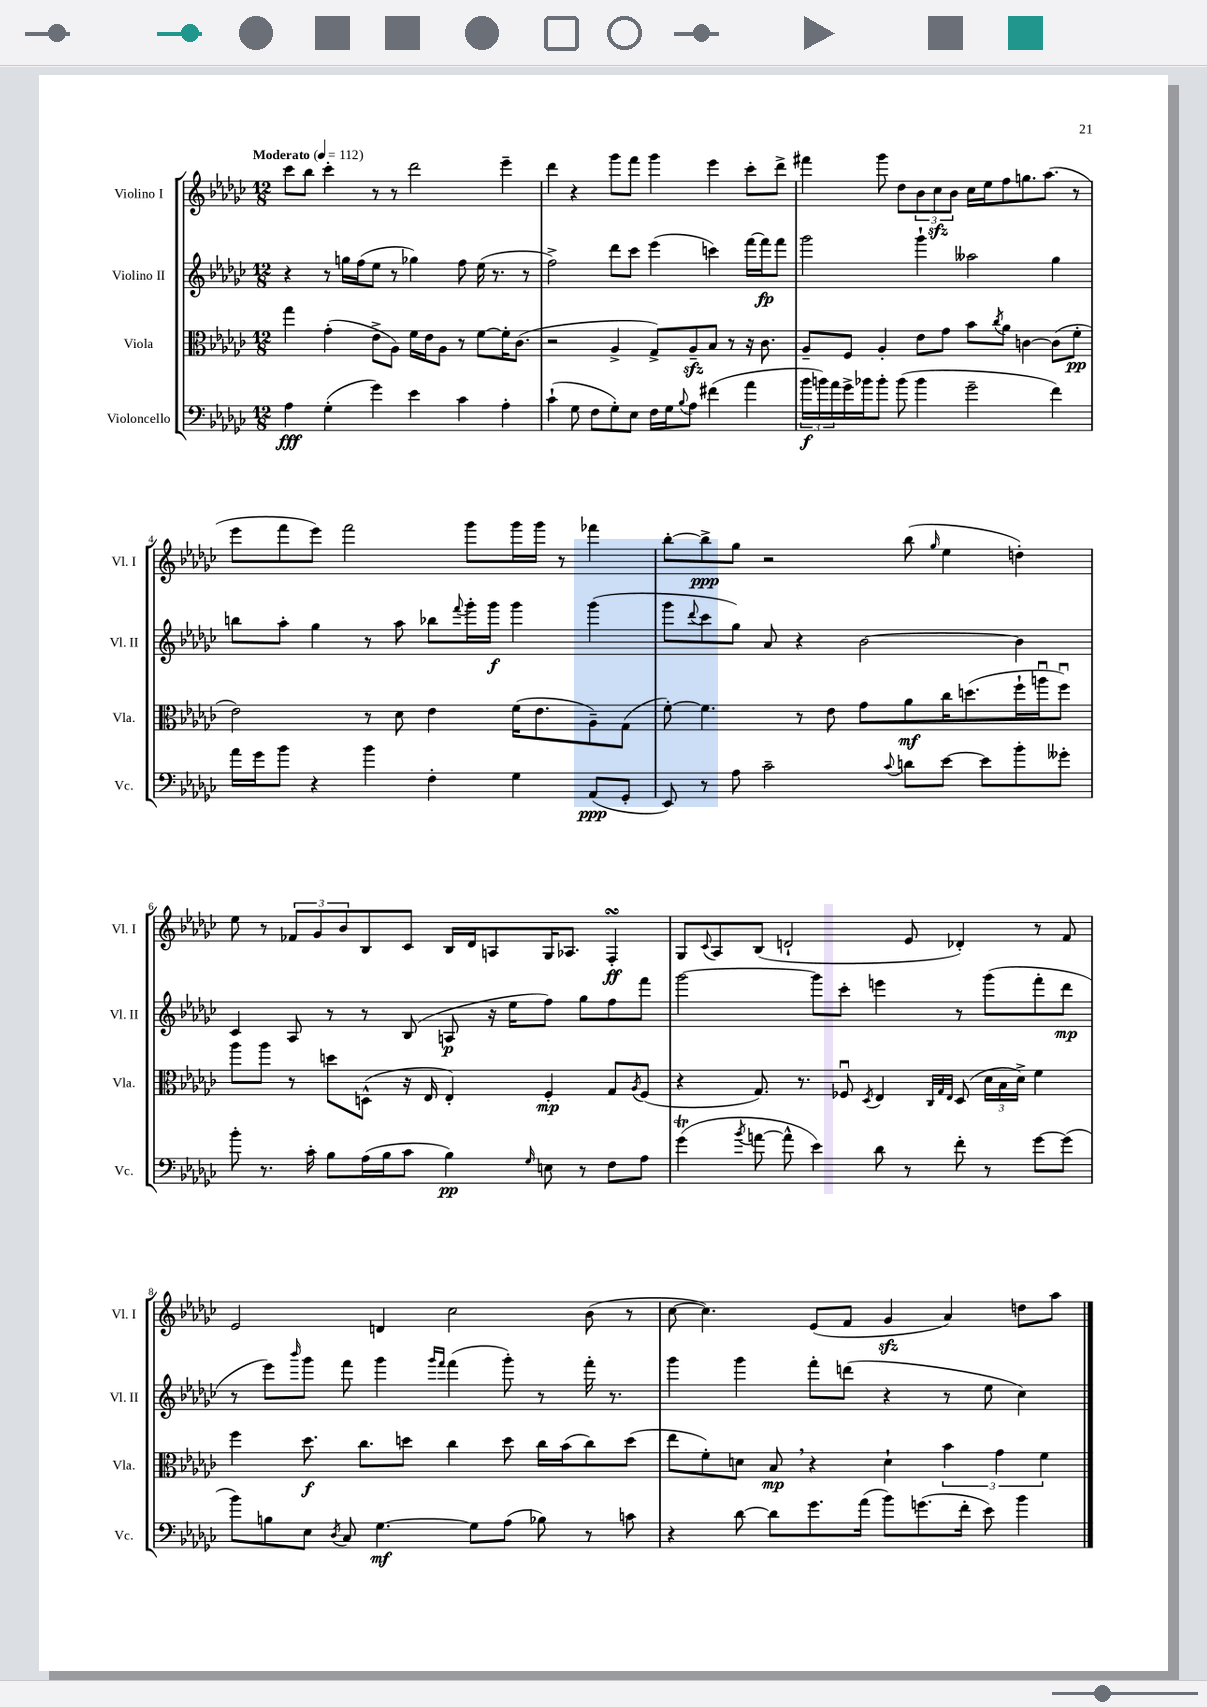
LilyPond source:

<<
\new StaffGroup <<
\new Staff = "s0" \with { instrumentName = "Violino I" shortInstrumentName = "Vl. I" } {
    \clef treble \key ges \major \numericTimeSignature \time 12/8 \tempo "Moderato" 4 = 112
    ces'''8 bes''8 ces'''4-. r8 r8 des'''2 ees'''4-- |
    des'''4 r4 ges'''8 f'''8 ges'''4 ees'''4 ces'''8-. des'''8-> |
    fis'''4 ges'''8 des''8 \tuplet 3/2 { bes'8 ces''8\sfz bes'8 } ces''16 ees''16 f''8 g''8. aes''8.( r8 |
    ees'''8 f'''8 ees'''8) f'''2 ges'''8 ges'''16 ges'''16 r8 fes'''4 |
    bes''8~-. bes''8->\ppp ges''8 r2 bes''8( \grace { ges''16 } ees''4 d''4-.) |
    ees''8 r8 \tuplet 3/2 { fes'8 ges'8 bes'8 } bes8 ces'8 bes16 des'16 a8 ges16 aes8. f4-.\turn\ff |
    ges8 \appoggiatura { ces'8 } aes8 bes8( d'2-! ees'8 des'4-.) r8 f'8 |
    ees'2 d'4 ces''2 bes'8( r8 |
    ces''8~ ces''4.) ees'8( f'8 ges'4\sfz aes'4) d''8 aes''8 \bar "|." |
}
\new Staff = "s1" \with { instrumentName = "Violino II" shortInstrumentName = "Vl. II" } {
    \clef treble \key ges \major \numericTimeSignature \time 12/8
    r4 r8 g''16 f''16( ees''8 r8 ges''4) f''8 ees''16( r8. r8 |
    f''2->) des'''8 ces'''8 ees'''4( c'''4) f'''16~ f'''16\fp f'''8 |
    ges'''2 ges'''4-! aeses''2 ges''4 |
    b''8 aes''8-. ges''4 r8 aes''8 bes''8 \appoggiatura { f'''8 } ges'''16-. ges'''16\f ges'''4 ges'''4( |
    ges'''8 \appoggiatura { des'''8 } ces'''8 ges''8) aes'8 r4 bes'2~ bes'4 |
    ces'4 aes8 r8 r8 bes8( a8\p r16 ees''16 f''8) ges''8 f''8 f'''8 |
    ges'''2~ ges'''8 ces'''8-. e'''4 r8 ges'''8( f'''8-. des'''8\mp |
    r8 ees'''8) \grace { bes'''16 } ges'''8 f'''8 ges'''4 \grace { ges'''16 f'''16 } f'''4( ges'''8-.) r8 f'''16-. r8. |
    ges'''4 ges'''4 f'''8-. d'''8( r4 r8 ees''8 ces''4) \bar "|." |
}
\new Staff = "s2" \with { instrumentName = "Viola" shortInstrumentName = "Vla." } {
    \clef alto \key ges \major \numericTimeSignature \time 12/8
    ges''4 ges'4-.( ees'8-> aes8) f'16 ees'16 aes8 r8 f'8~ f'16-. ces'8.( |
    r2 aes4-> ges8->) aes8--\sfz bes8 r8 r16 ces'8. |
    aes8-- f8 aes4-. ees'8 ges'8 bes'8 \acciaccatura { ces''8 } aes'8 c'4~ c'8( f'8-.\pp |
    ees'2) r8 des'8 ees'4 f'16( ees'8. aes8--) ges8( |
    f'8~-.) f'4. r8 ees'8 ges'8 aes'8\mf ces''16 d''8.( f''16-! a''16\downbow f''8\downbow) |
    aes''8 aes''8 r8 d''8 d8-^( r16 ees16 ees4-.) f4-.\mp ges8 \acciaccatura { aes8 } f8( |
    r4 ges8.) r8. fes8\downbow \acciaccatura { des8 } ees4 \grace { ces32 ges32 ees32 } des8( \tuplet 3/2 { des'16 bes16 des'16->) } f'4 |
    f''4 des''8.\f ces''8. d''8 ces''4 d''8 ces''16 bes'16( ces''8) d''8( |
    ees''8 f'8-.) d'8 bes8\mp \breathe r4 d'4-! \tuplet 3/2 { bes'4 ges'4 f'4 } \bar "|." |
}
\new Staff = "s3" \with { instrumentName = "Violoncello" shortInstrumentName = "Vc." } {
    \clef bass \key ges \major \numericTimeSignature \time 12/8
    aes4\fff ges4-.( ges'4) ees'4 ces'4 aes4-. |
    ces'4-!( ges8 f8 ges8-.) ees8 f16 ges16 \appoggiatura { bes8 } aes8 fis'4( aes'4 |
    \tuplet 3/2 { bes'16\f b'16) aes'16 } ges'16-> bes'16 bes'8-. bes'8( bes'4 ges'2-- f'4) |
    aes'16 ges'16 bes'8 r4 bes'4 f4-. ges4 aes,8\ppp( ges,8-. |
    ees,8) r8 aes8 ces'2-- \appoggiatura { ces'8 } d'8 ees'8~ ees'8 bes'8-. geses'8-. |
    bes'8-. r8. ces'16-. bes8 aes16( bes16 ces'8 bes4\pp) \grace { ges16 } e8 r8 f8 aes8 |
    ges'4\trill( \acciaccatura { bes'8 } a'8~ a'8-^ ees'4) des'8 r8 f'8-. r8 ges'8~ ges'8( |
    bes'8) b8 ees8 \acciaccatura { des8 } ces8 ges4.~\mf ges8 aes8( bes8) r8 c'8 |
    r4 des'8~ des'8 ges'8. aes'16( bes'8) g'8.( f'16-. ees'8) bes'4 \bar "|." |
}
>>
>>
